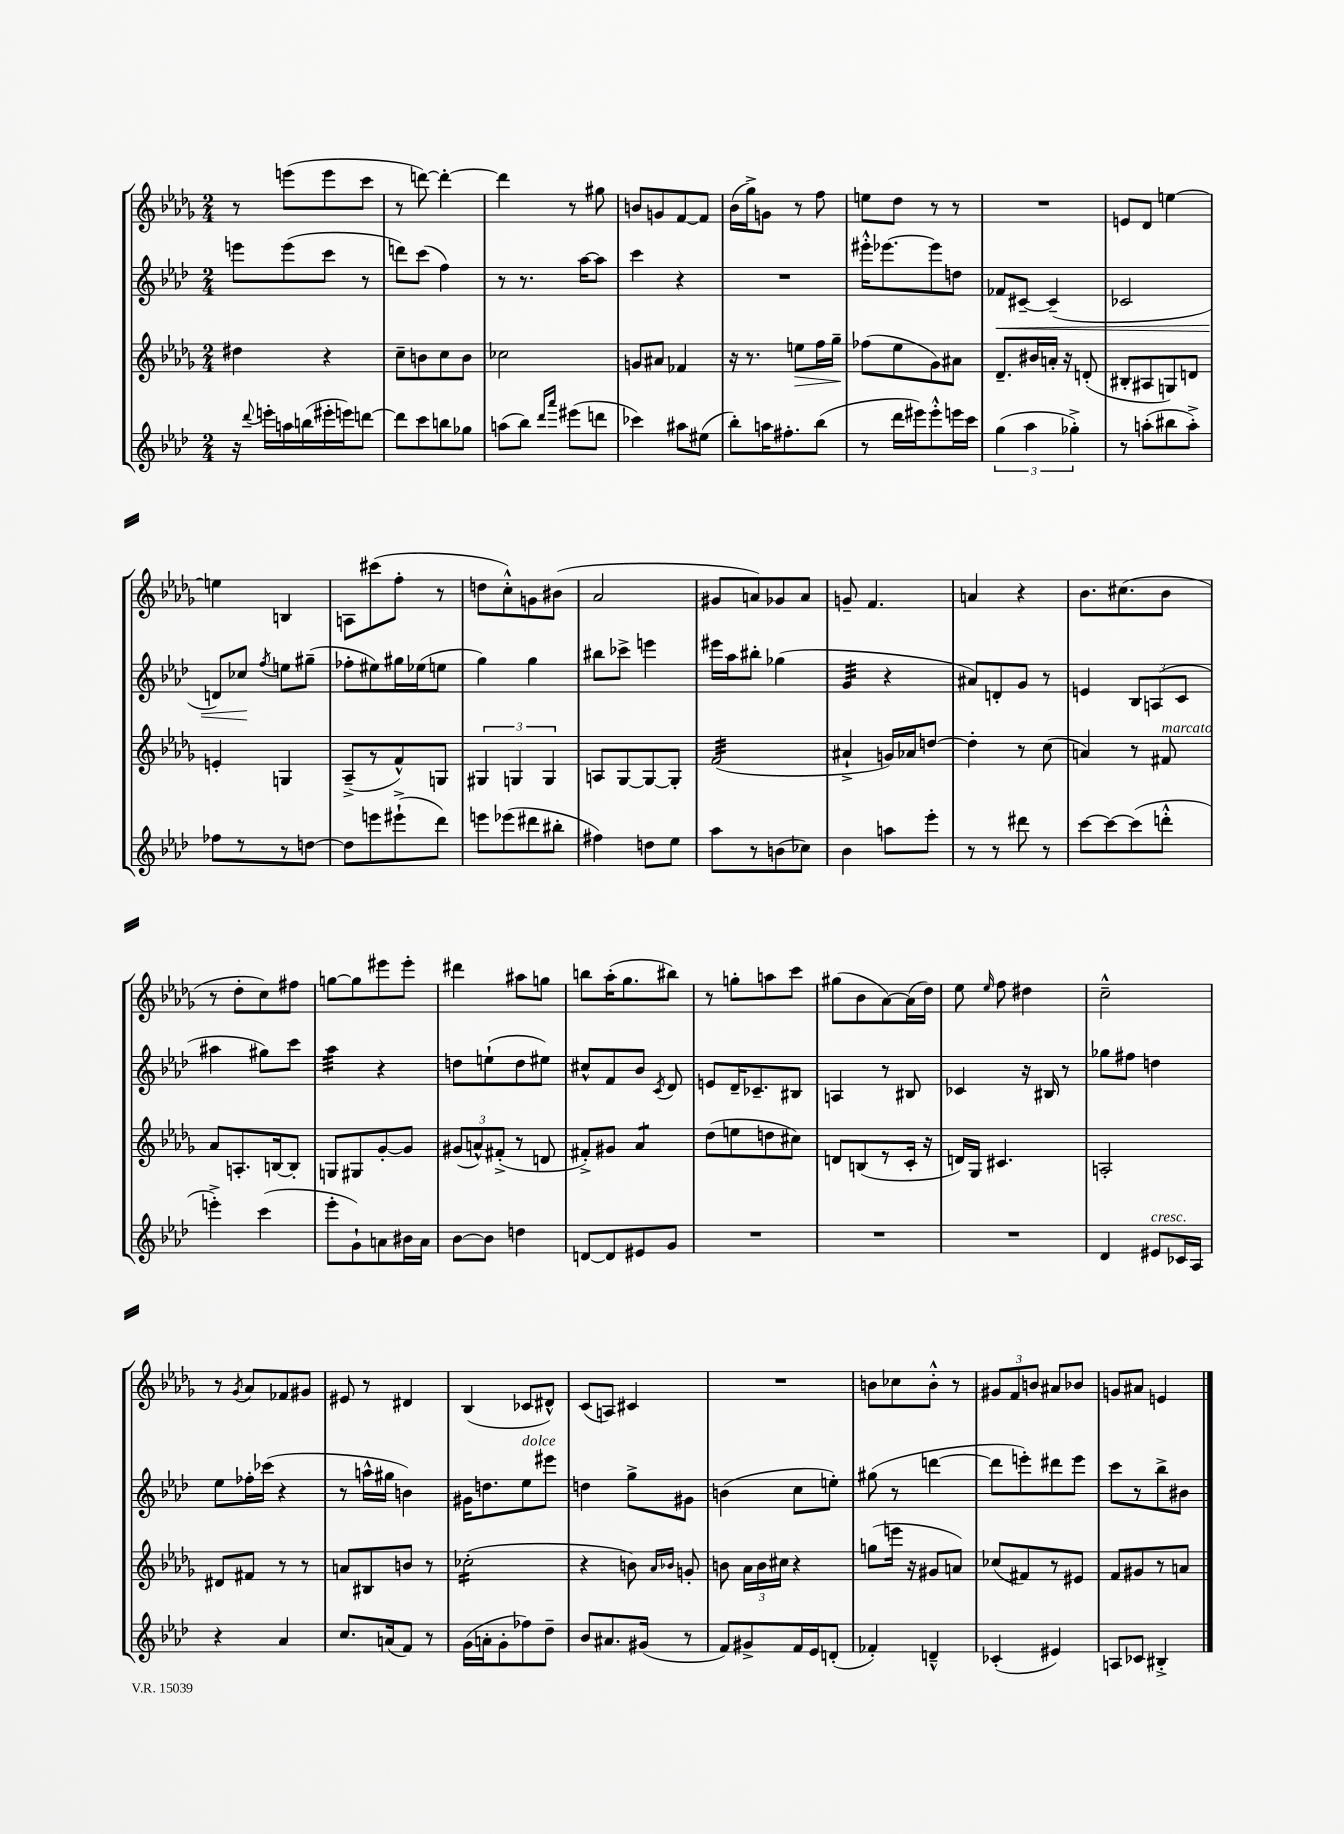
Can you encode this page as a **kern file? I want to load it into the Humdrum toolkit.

**kern	**kern	**kern	**kern
*staff4	*staff3	*staff2	*staff1
*clefG2	*clefG2	*clefG2	*clefG2
*k[b-e-a-d-]	*k[b-e-a-d-g-]	*k[b-e-a-d-]	*k[b-e-a-d-g-]
*M2/4	*M2/4	*M2/4	*M2/4
16r	4dd#	8eee	8r
8qqddd-	.	.	.
16eee'	.	.	.
16aa	.	(8eee	(8eee
(16bb	.	.	.
16eee#'	4r	8ccc	8eee
16eee)	.	.	.
[8ddd	.	8r	8ccc
=	=	=	=
8ddd]	8cc~	8ddd)	8r
8ccc	8b	(8ccc	[8ddd)
8bb	8cc	4ff)	4ddd'_
8gg-	8b	.	.
=	=	=	=
(8aa	2cc-	8r	4ddd]
8bb-)	.	8.r	.
16qqddd-	.	.	.
16qqaaa-	.	.	.
(8eee#	.	.	8r
.	.	[16aa-	.
8ddd	.	8aa-]	8gg#
=	=	=	=
4ccc-)	8g	4ccc	8b
.	8a#	.	8g
8aa#	4f-	4r	[8f
(8ee#	.	.	8f]
=	=	=	=
8bb-')	16r	2r	(16b-
.	8.r	.	16gg-^)
16aa	.	.	8g
8.ff#'	.	.	.
.	8ee	.	8r
(8bb-	16ff	.	8ff
.	16gg-~	.	.
=	=	=	=
8r	(8ff-	16eee#'^^	8ee
.	.	[8.eee-	.
16ddd-	8ee-	.	8dd-
16eee#)	.	.	.
8eee#'^^	8g-)	8eee-]	8r
16eee	8a#	8dd	8r
16ccc	.	.	.
=	=	=	=
(6gg	8.d-~	8f-	2r
.	.	[8c#~	.
6aa-	.	.	.
.	16b#	.	.
.	16a'	(4c#~]	.
.	16r	.	.
6gg-'^)	.	.	.
.	(8d'	.	.
=	=	=	=
8r	8B#'	2c-	8e
(8aa'	8A#	.	8d-
8bb#	8G)	.	[4ee
8aa'^)	8d	.	.
=	=	=	=
8ff-	4e'	8d)	4ee]
8r	.	8cc-	.
.	.	8qff	.
8r	4G	8ee	4B
[8dd	.	(8gg#~	.
=	=	=	=
8dd]	(8A-~^	8ff-'	8A
8eee	8r	8ee#)	(8ccc#
(8eee#`^	8f^^)	16gg#	8ff'
.	.	(16ee-	.
8ddd-)	8G	8ee	8r
=	=	=	=
8eee	6G#	4gg)	8dd
(8eee-	.	.	8cc'^^)
.	6G	.	.
8ddd#	.	4gg	8g
.	6G	.	.
8bb#'	.	.	(8b#
=	=	=	=
4ff#)	8A	8bb#	2a-
.	[8G-	8ccc-^	.
8dd	8G-_	4eee	.
8ee-	8G-']	.	.
=	=	=	=
8aa-	(2f	16eee#	8g#
.	.	16aa-	.
8r	.	8bb#'	8a)
(8b	.	(4gg-	8g-
8cc-)	.	.	8a
=	=	=	=
4b-	4a#`^	4g	8g~
.	.	.	4.f
8aa	16g)	4r	.
.	16a-	.	.
8eee-'	[8dd	.	.
=	=	=	=
8r	4dd']	8a#)	4a
8r	.	8d'	.
8ddd#	8r	8g	4r
8r	(8cc	8r	.
=	=	=	=
[8ccc	4a)	4e	8.b-
8ccc_	.	.	.
.	.	.	(8.cc#
(8ccc]	8r	12B-	.
.	.	(12A	.
8ddd'^^	8f#	.	8b-
.	.	12c	.
=	=	=	=
4eee'^)	8a-	4aa#	8r
.	8.A'	.	8dd-'
(4ccc	.	8gg#)	8cc)
.	[16B	.	.
.	8B']	8ccc	8ff#
=	=	=	=
8eee-'	8G	4aa-	[8gg
8g`)	8G#	.	8gg]
8a	[8g-'	4r	8eee#
16b#	8g-]	.	8eee#'
16a	.	.	.
=	=	=	=
[8b-	(12g#	8dd	4ddd#
.	12a^^)	.	.
8b-]	.	(8ee`	.
.	(12f#'^	.	.
4dd	8r	8dd	8aa#
.	8d	8ee#)	8gg
=	=	=	=
[8d	8f#'^)	8cc#^^	8bb
8d]	8g#	8f	(16aa-'
.	.	.	8.gg-
8e#	4a-	8b-	.
.	.	8qc	.
8g	.	8d-	8bb#)
=	=	=	=
2r	(8dd-	8e	8r
.	8ee	16d-~	8gg'
.	.	8.c-~	.
.	8dd	.	8aa
.	8cc#)	8B#	8ccc
=	=	=	=
2r	8d	4A	(8gg#
.	(8B	.	8b-
.	8r	8r	[8a-)
.	16c'	8B#	(16a-]
.	16r	.	16dd-)
=	=	=	=
2r	16d)	4c-	8ee-
.	16G-	.	.
.	.	.	16qqee-
.	4.c#	.	8ff
.	.	16r	4dd#
.	.	16B#	.
.	.	8r	.
=	=	=	=
4d-	2A'	8gg-	2cc~^^
.	.	8ff#	.
8e#	.	4dd	.
16c-	.	.	.
16A-	.	.	.
=	=	=	=
4r	8d#	8ee-	8r
.	.	.	8qg-
.	8f#	16ff-'	8a-
.	.	(16ccc-	.
4a-	8r	4r	8f-
.	8r	.	8g#
=	=	=	=
8.cc	8a	8r	8e#
.	8B#	16aa^^	8r
(16a	.	16gg#	.
8f)	8b	4b)	4d#
8r	8r	.	.
=	=	=	=
(16g	(2cc-'	16g#	(4B-
16a'	.	8.dd	.
8g'	.	.	.
8ff-)	.	8ee-	8c-
8dd-~	.	8eee#	8d#^^)
=	=	=	=
8b-	4r	4dd	(8c
8.a#	.	.	8A)
.	8b)	8gg^	4c#
(16g#	.	.	.
.	16qqa-	.	.
.	16qqb-	.	.
8r	8g'	8g#	.
=	=	=	=
8f)	8b	(4b	2r
8g#^	24a-	.	.
.	24b	.	.
.	24cc#	.	.
16f	4r	8cc	.
16e-	.	.	.
(8d'	.	8ee')	.
=	=	=	=
4f-')	(8gg	(8gg#	8b
.	16eee	8r	8cc-
.	16r	.	.
4d~^^	8g#	[4ddd	8b'^^
.	8a)	.	8r
=	=	=	=
(4c-'	(8cc-	8ddd]	12g#
.	.	.	12f
.	8f#)	8eee')	.
.	.	.	12b
4e#)	8r	8ddd#	8a#
.	8e#	8eee	8b-
=	=	=	=
8A	8f	8ccc	8g
8c-	8g#	8r	8a#
4B#'^	8r	8bb-^	4e
.	8a	8b#	.
==	==	==	==
*-	*-	*-	*-
